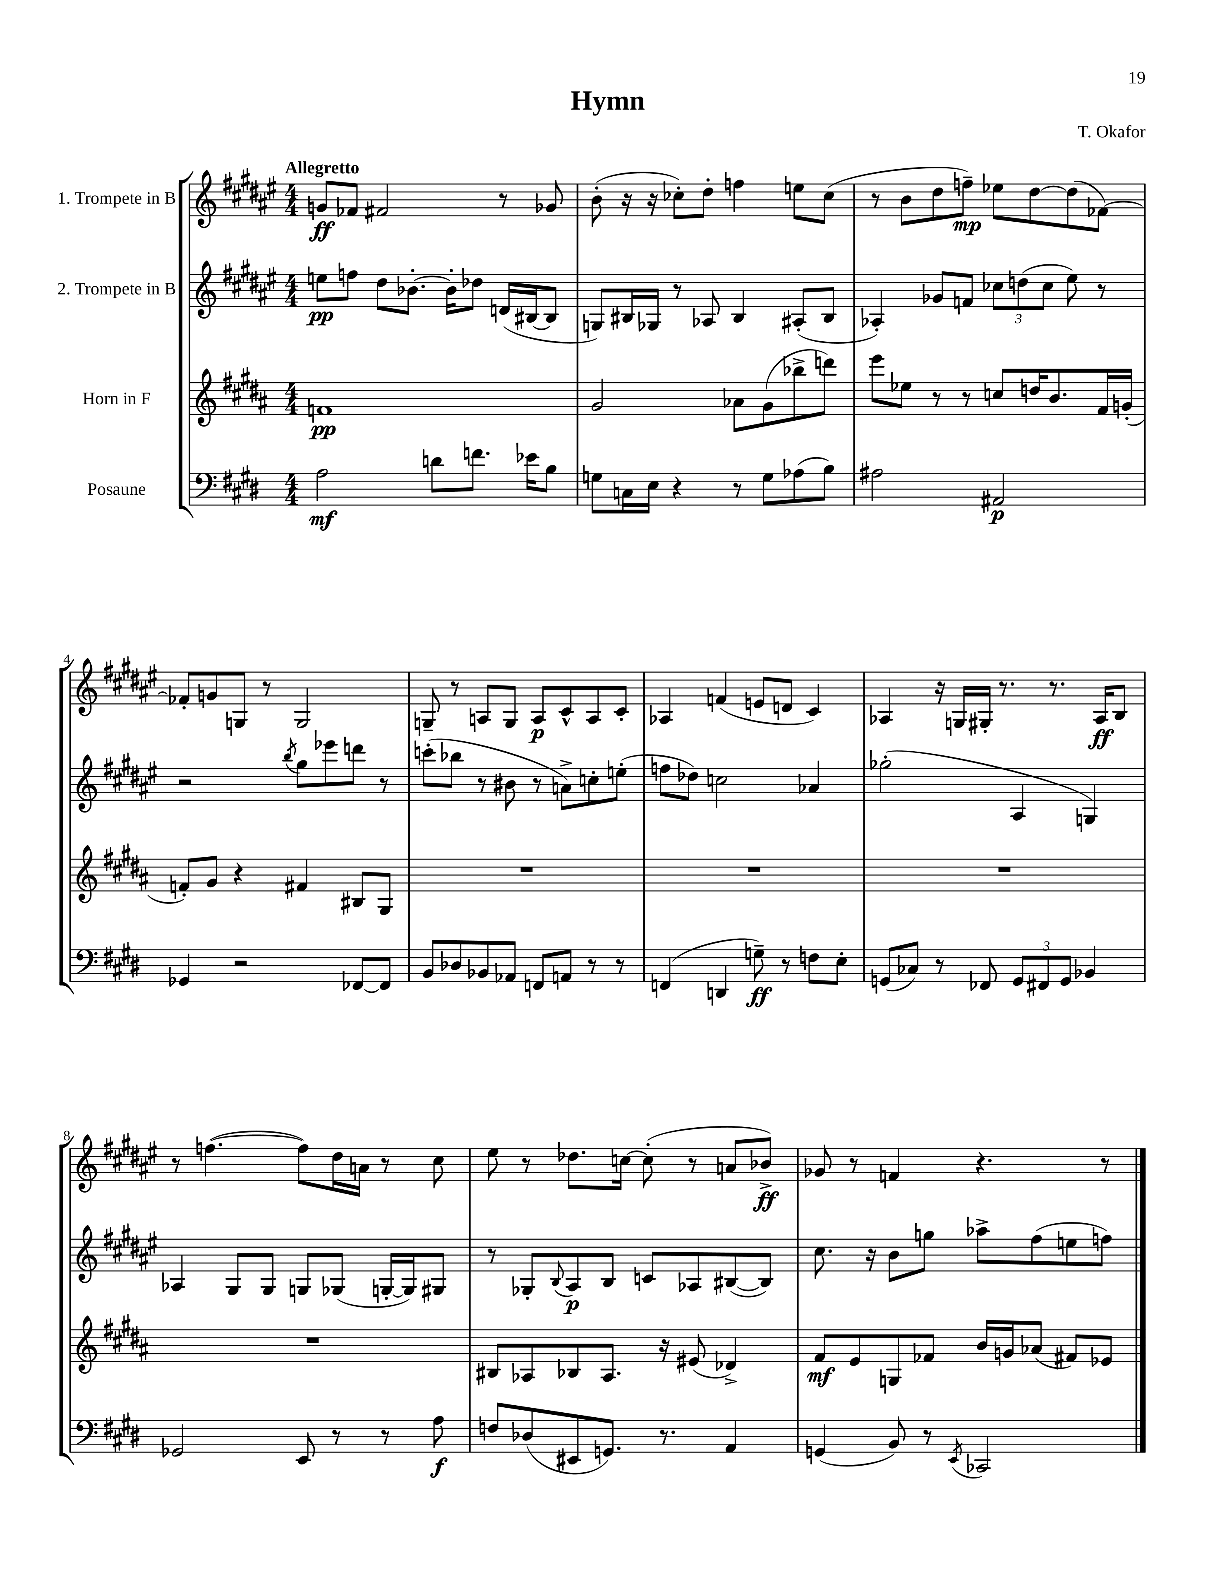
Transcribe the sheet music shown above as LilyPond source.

\header { title = "Hymn" composer = "T. Okafor" }
<<
\new StaffGroup <<
\new Staff = "s0" \with { instrumentName = "1. Trompete in B" } {
    \clef treble \key fis \major \numericTimeSignature \time 4/4 \tempo "Allegretto"
    g'8\ff fes'8 fis'2 r8 ges'8 |
    b'8-.( r16 r16 ces''8-.) dis''8-. f''4 e''8 ces''8( |
    r8 b'8 dis''8 f''8--\mp) ees''8 dis''8~ dis''8( fes'8~) |
    fes'8-. g'8 g8 r8 g2 |
    g8-- r8 a8 g8 a8\p cis'8-^ a8 cis'8-. |
    aes4 f'4( e'8 d'8 cis'4) |
    aes4 r16 g16 gis16-. r8. r8. aes16\ff b8 |
    r8 f''4.~( f''8) dis''16 a'16 r8 cis''8 |
    eis''8 r8 des''8. c''16~ c''8-.( r8 a'8 bes'8->\ff) |
    ges'8 r8 f'4 r4. r8 \bar "|." |
}
\new Staff = "s1" \with { instrumentName = "2. Trompete in B" } {
    \clef treble \key fis \major \numericTimeSignature \time 4/4
    e''8\pp f''8 dis''8 bes'8.~-. bes'16-. des''8 d'16( bis16~ bis8 |
    g8) bis16 ges16 r8 aes8 bis4 ais8-.( bis8 |
    aes4-.) ges'8 f'8 \tuplet 3/2 { ces''8 d''8( ces''8 } eis''8) r8 |
    r2 \acciaccatura { b''8 } gis''8 ees'''8 d'''8 r8 |
    c'''8-.( bes''8 r8 bis'8 r8 a'8->) c''8-. e''8-.( |
    f''8 des''8) c''2 aes'4 |
    ges''2-.( ais4 g4) |
    aes4 gis8 gis8 g8 ges8( g16~-. g16) gis8 |
    r8 ges8-. \appoggiatura { b8 } ais8\p b8 c'8 aes8 bis8~( bis8) |
    cis''8. r16 b'8 g''8 aes''8-> fis''8( e''8 f''8) \bar "|." |
}
\new Staff = "s2" \with { instrumentName = "Horn in F" } {
    \clef treble \key b \major \numericTimeSignature \time 4/4
    f'1\pp |
    gis'2 aes'8 gis'8( bes''8-> d'''8) |
    e'''8 ees''8 r8 r8 c''8 d''16 b'8. fis'16 g'16-.( |
    f'8-.) gis'8 r4 fis'4 bis8 gis8 |
    R1 |
    R1 |
    R1 |
    R1 |
    bis8 aes8 bes8 aes8. r16 eis'8( des'4->) |
    fis'8\mf e'8 g8 fes'8 b'16 g'16 aes'8( fis'8) ees'8 \bar "|." |
}
\new Staff = "s3" \with { instrumentName = "Posaune" } {
    \clef bass \key e \major \numericTimeSignature \time 4/4
    a2\mf d'8 f'8. ees'16 b8 |
    g8 c16 e16 r4 r8 g8 aes8( b8) |
    ais2 ais,2\p |
    ges,4 r2 fes,8~ fes,8 |
    b,8 des8 bes,8 aes,8 f,8 a,8 r8 r8 |
    f,4( d,4 g8--\ff) r8 f8 e8-. |
    g,8( ces8) r8 fes,8 \tuplet 3/2 { g,8 fis,8 g,8 } bes,4 |
    ges,2 e,8 r8 r8 a8\f |
    f8 des8( eis,8 g,8.) r8. a,4 |
    g,4( b,8) r8 \acciaccatura { e,8 } ces,2 \bar "|." |
}
>>
>>
